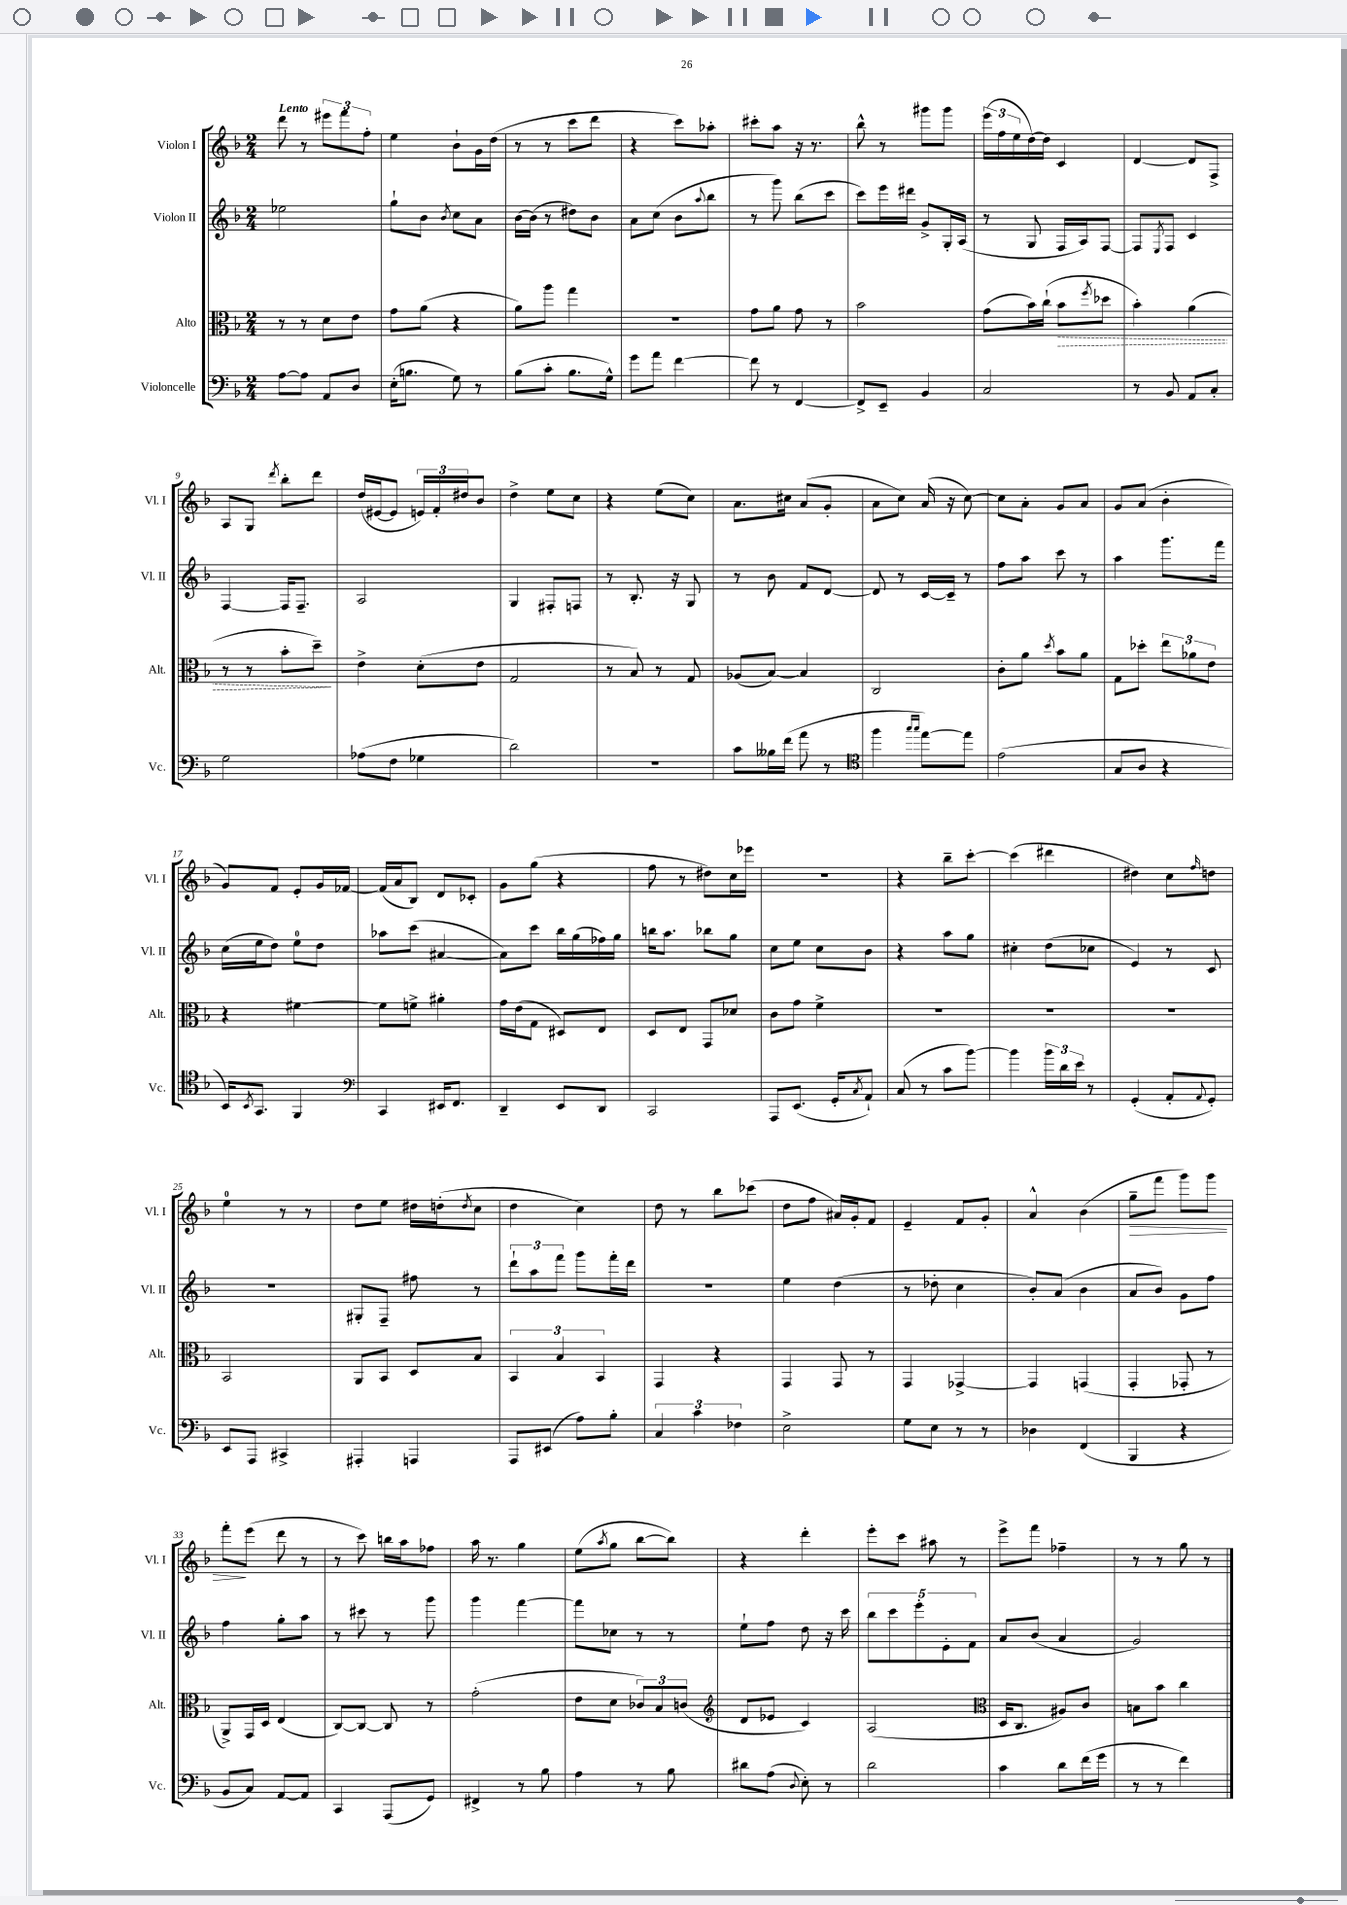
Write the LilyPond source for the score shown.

<<
\new StaffGroup <<
\new Staff = "s0" \with { instrumentName = "Violon I" shortInstrumentName = "Vl. I" } {
    \clef treble \key f \major \numericTimeSignature \time 2/4 \tempo "Lento"
    d'''8 r8 \tuplet 3/2 { eis'''8 f'''8 f''8-. } |
    e''4 bes'8-! g'16 d''16( |
    r8 r8 c'''8 d'''8 |
    r4 c'''8) aes''8-. |
    cis'''8-. a''8 r16 r8. |
    bes''8-^ r8 gis'''8 gis'''8 |
    \tuplet 3/2 { e'''16( f''16 e''16 } d''16~) d''16 c'4 |
    d'4~ d'8 f8-> |
    a8 g8 \acciaccatura { d'''8 } bes''8-. d'''8 |
    d''16( eis'16~ eis'8 \tuplet 3/2 { e'16) f'16-. dis''16 } bes'8 |
    d''4-> e''8 c''8 |
    r4 e''8( c''8) |
    a'8. cis''16 a'8( g'8-. |
    a'8 c''8) a'16( r16 c''8~) |
    c''8 a'8-. g'8 a'8 |
    g'8 a'8( bes'4-. |
    g'8) f'8 e'8-. g'16 fes'16~ |
    fes'16( a'16 bes8) d'8 ces'8-. |
    g'8 g''8( r4 |
    f''8 r8 dis''8) c''16 ees'''16 |
    r2 |
    r4 bes''8-- c'''8~-. |
    c'''4( dis'''4 |
    dis''4) c''8 \grace { f''16 } d''8 |
    e''4-0 r8 r8 |
    d''8 e''8 dis''16 d''16-.( \acciaccatura { d''8 } c''8 |
    d''4 c''4) |
    d''8 r8 bes''8 ces'''8( |
    d''8 f''8 ais'16) g'16-. f'8 |
    e'4-- f'8 g'8-. |
    a'4-^ bes'4( |
    g''8--\> f'''8 g'''8) g'''8 |
    f'''8-.\! e'''8( d'''8 r8 |
    r8 c'''8) b''16 a''16 fes''8 |
    a''16 r8. g''4 |
    e''8( \acciaccatura { a''8 } g''8 bes''8~ bes''8) |
    r4 d'''4-. |
    e'''8-. c'''8 ais''8 r8 |
    e'''8-> f'''8 fes''4-- |
    r8 r8 g''8 r8 \bar "|." |
}
\new Staff = "s1" \with { instrumentName = "Violon II" shortInstrumentName = "Vl. II" } {
    \clef treble \key f \major \numericTimeSignature \time 2/4
    ees''2 |
    g''8-! bes'8 \acciaccatura { bes'8 } c''8 a'8 |
    bes'16~ bes'16( r8 dis''8) bes'8 |
    a'8 c''8( bes'8 \appoggiatura { a''8 } bes''8 |
    r8 g'''8) bes''8( c'''8 |
    c'''8) e'''16 dis'''16 g'8-> g16-. a16( |
    r8 g8 f16 a16) f8~ |
    f8 \acciaccatura { e8 } f8 c'4 |
    f4~ f16 f8.-- |
    a2 |
    g4 fis8-. f8 |
    r8 bes8.-. r16 g8 |
    r8 bes'8 f'8 d'8~ |
    d'8 r8 c'16~ c'16-- r8 |
    f''8 a''8 c'''8 r8 |
    a''4 g'''8. f'''16 |
    c''16( e''16 d''8) e''8-0 d''8 |
    aes''8 c'''8( ais'4~ |
    ais'8) c'''8 bes''16 g''16( fes''16) g''16 |
    b''16 a''8. bes''8 g''8 |
    c''8 e''8 c''8 bes'8 |
    r4 a''8 g''8 |
    cis''4-. d''8( ces''8 |
    e'4) r8 c'8 |
    R2 |
    gis8-. f8-- fis''8 r8 |
    \tuplet 3/2 { d'''8-! a''8 f'''8 } g'''8 f'''16-. d'''16 |
    r2 |
    e''4 d''4( |
    r8 des''8-. c''4 |
    bes'8-.) a'8( bes'4 |
    a'8 bes'8) g'8 f''8 |
    f''4 g''8-. a''8 |
    r8 cis'''8 r8 g'''8 |
    g'''4 f'''4~ |
    f'''8 ces''8 r8 r8 |
    e''8-! f''8 d''8 r16 c'''16 |
    \tuplet 5/4 { bes''8 c'''8 e'''8-. e'8-. f'8 } |
    a'8 bes'8( a'4 |
    g'2) \bar "|." |
}
\new Staff = "s2" \with { instrumentName = "Alto" shortInstrumentName = "Alt." } {
    \clef alto \key f \major \numericTimeSignature \time 2/4
    r8 r8 d'8 e'8 |
    g'8 a'8( r4 |
    a'8) a''8 g''4 |
    r2 |
    g'8 a'8 g'8 r8 |
    bes'2 |
    g'8( bes'16) c''16-!( \once \override Hairpin.style = #'dashed-line bes'8\> \acciaccatura { f''8 } des''8 |
    bes'4-.) a'4( |
    r8 r8 bes'8-. d''8--\!) |
    e'4-> d'8-.( e'8 |
    g2 |
    r8 bes8) r8 g8 |
    aes8( bes8~) bes4 |
    c2 |
    c'8-. a'8 \acciaccatura { d''8 } bes'8 a'8 |
    g8 des''8-. \tuplet 3/2 { e''8 aes'8 e'8 } |
    r4 fis'4~ |
    fis'8 f'8-> ais'4-. |
    g'16 e'16( g8 dis8) e8 |
    d8 e8 g,8 des'8 |
    c'8 g'8 f'4-> |
    R2 |
    R2 |
    R2 |
    bes,2 |
    a,8 bes,8 d8 bes8 |
    \tuplet 3/2 { bes,4 bes4 bes,4 } |
    g,4 r4 |
    g,4 g,8 r8 |
    g,4 ges,4~-> |
    ges,4 g,4( |
    g,4-. ges,8-. r8 |
    a,8->) g,16 d16 e4( |
    c8~) c8~ c8 r8 |
    g'2-.( |
    e'8 d'8 \tuplet 3/2 { ces'8) bes8 c'8( } |
    \clef treble d'8 ees'8 c'4) |
    a2( |
    \clef alto d16 c8. ais8) c'8 |
    b8 bes'8 c''4 \bar "|." |
}
\new Staff = "s3" \with { instrumentName = "Violoncelle" shortInstrumentName = "Vc." } {
    \clef bass \key f \major \numericTimeSignature \time 2/4
    a8~ a8 a,8 d8 |
    e16-.( b8. g8) r8 |
    bes8( c'8-. bes8. g16-^) |
    g'8 a'8 f'4~ |
    f'8 r8 f,4~ |
    f,8-> e,8-- bes,4 |
    c2 |
    r8 bes,8 a,8 c8-. |
    g2 |
    aes8( f8 ges4 |
    d'2) |
    r2 |
    c'8 beses16 f'16( a'8 r8 |
    \clef tenor f''4 \grace { g''16 g''16 } e''8~) e''8 |
    e'2( |
    g8 a8 r4 |
    bes,16) \acciaccatura { bes,8 } g,8. f,4 |
    \clef bass c,4 eis,16 f,8. |
    d,4-- e,8 d,8 |
    c,2 |
    a,,8 e,8.( g,16-. \acciaccatura { c8 } a,8-!) |
    c8( r8 c'8 bes'8~) |
    bes'4 \tuplet 3/2 { bes'16 d'16 e'16 } r8 |
    g,4-.( a,8-. \appoggiatura { a,8 } g,8-.) |
    e,8 a,,8 cis,4-> |
    ais,,4-. a,,4 |
    a,,8 eis,8( a8) bes8-. |
    \tuplet 3/2 { c4 c'4 fes4 } |
    e2-> |
    g8 e8 r8 r8 |
    des4 f,4( |
    bes,,4 r4 |
    bes,8 c8) a,8~ a,8 |
    c,4 a,,8( g,8) |
    fis,4-> r8 bes8 |
    a4 r8 bes8 |
    dis'8 a8( \appoggiatura { d8 } e8-.) r8 |
    d'2 |
    c'4 d'8 f'16( g'16 |
    r8 r8 f'4) \bar "|." |
}
>>
>>
